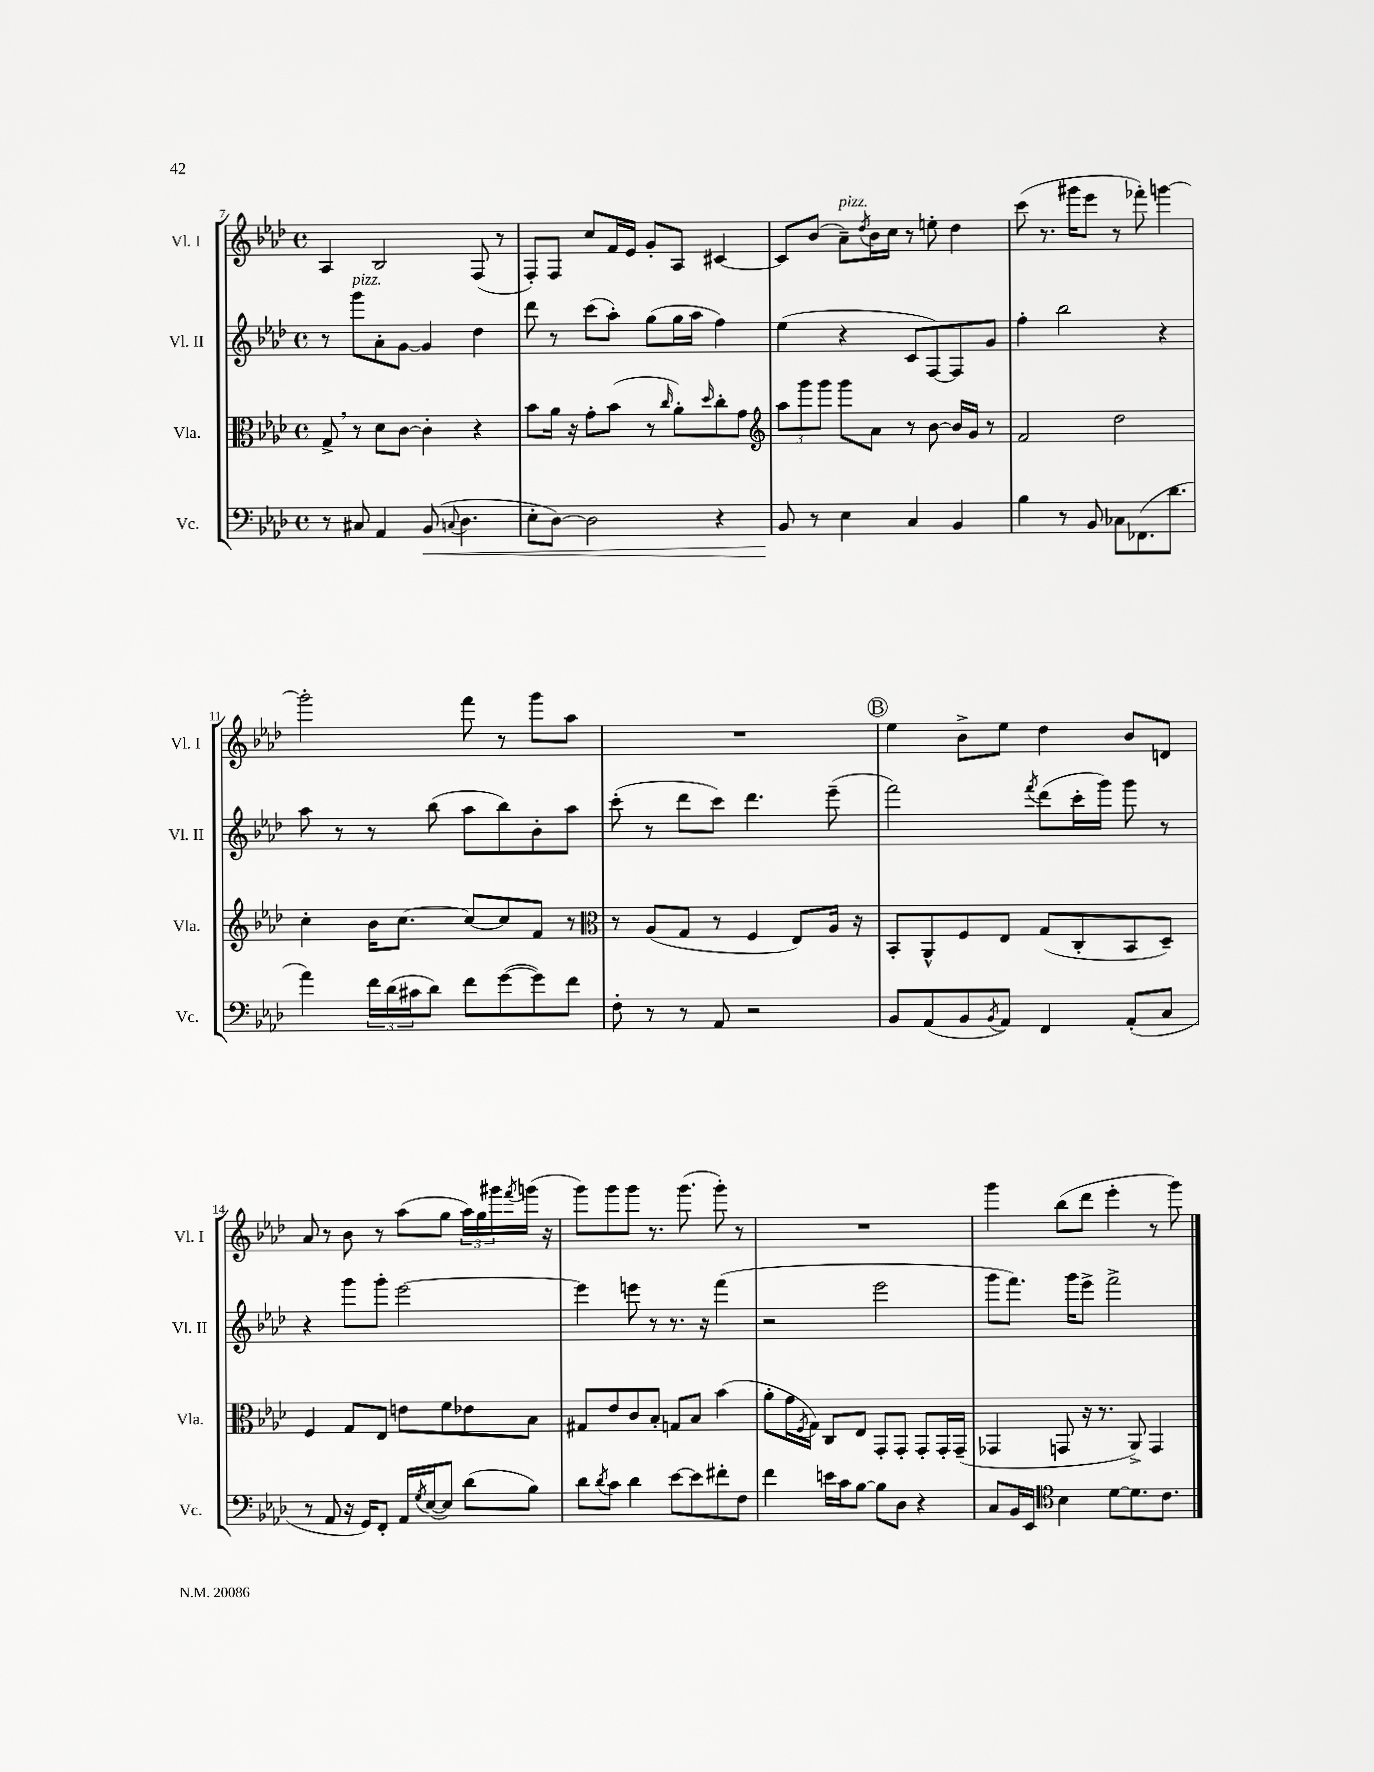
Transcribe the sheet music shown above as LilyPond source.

<<
\new StaffGroup <<
\new Staff = "s0" \with { instrumentName = "Vl. I" shortInstrumentName = "Vl. I" } {
    \clef treble \key aes \major \defaultTimeSignature \time 4/4
    aes4 bes2 f8( r8 |
    f8-.) f8 c''8 f'16 ees'16 g'8-. aes8 cis'4~ |
    cis'8 bes'8( aes'8--^\markup { \italic "pizz." }) \acciaccatura { des''8 } bes'16 c''16 r8 e''8-. des''4 |
    c'''8( r8. gis'''16 ees'''8 r8 fes'''8-.) g'''4~ |
    g'''2-. f'''8 r8 g'''8 aes''8 |
    R1 |
    \mark \markup { \circle "B" } ees''4 bes'8-> ees''8 des''4 bes'8 d'8 |
    aes'8 r8 bes'8 r8 aes''8( g''8 \tuplet 3/2 { aes''16) g''16 gis'''16 } \acciaccatura { f'''8 } g'''16( r16 |
    g'''8) g'''8 g'''8 r8. g'''8.( g'''8-.) r8 |
    R1 |
    g'''4 bes''8( des'''8 ees'''4-. r8 g'''8) \bar "|." |
}
\new Staff = "s1" \with { instrumentName = "Vl. II" shortInstrumentName = "Vl. II" } {
    \clef treble \key aes \major \defaultTimeSignature \time 4/4
    r8 g'''8^\markup { \italic "pizz." } aes'8-. g'8~ g'4 des''4 |
    des'''8 r8 c'''8( aes''8-.) g''8( g''16 aes''16 f''4) |
    ees''4( r4 c'8 f8~) f8 g'8 |
    f''4-. bes''2 r4 |
    aes''8 r8 r8 bes''8( aes''8 bes''8) bes'8-. aes''8 |
    c'''8-.( r8 des'''8 c'''8) des'''4. ees'''8--( |
    \mark \markup { \circle "B" } f'''2) \acciaccatura { f'''8 } des'''8( c'''16-. g'''16) g'''8 r8 |
    r4 g'''8 g'''8-. ees'''2~ |
    ees'''4 e'''8 r8 r8. r16 f'''4( |
    r2 ees'''2 |
    g'''8 f'''8.) g'''16 ees'''8-> f'''2-> \bar "|." |
}
\new Staff = "s2" \with { instrumentName = "Vla." shortInstrumentName = "Vla." } {
    \clef alto \key aes \major \defaultTimeSignature \time 4/4
    g8-> \breathe r8 des'8 c'8~ c'4-. r4 |
    bes'8 aes'16 r16 g'8-. bes'8( r8 \grace { c''16 } aes'8-.) \grace { des''16 } c''8-. g'8 |
    \clef treble \tuplet 3/2 { aes''8 g'''8 g'''8 } g'''8 aes'8 r8 bes'8~ bes'16 g'16 r8 |
    f'2 des''2 |
    c''4-. bes'16 c''8.~ c''8~ c''8 f'8 r8 |
    \clef alto r8 aes8( g8 r8 f4 ees8) aes16 r16 |
    \mark \markup { \circle "B" } bes,8-. aes,8-^ f8 ees8 g8( c8-. bes,8 des8--) |
    f4 g8 ees8 e'8 f'8 ees'8 bes8 |
    gis8 ees'8 c'8 bes8-. g8 bes8 bes'4( |
    aes'8-. g'16 \acciaccatura { f8 } g16) c8 ees8 g,8-. g,8-. g,8-. g,16-. g,16--( |
    ges,4 g,8 r16 r8. aes,8->) g,4 \bar "|." |
}
\new Staff = "s3" \with { instrumentName = "Vc." shortInstrumentName = "Vc." } {
    \clef bass \key aes \major \defaultTimeSignature \time 4/4
    r8 cis8 aes,4 bes,8\<( \appoggiatura { c8 } des4. |
    ees8-. des8~) des2 r4 |
    bes,8\! r8 ees4 c4 bes,4 |
    bes4 r8 bes,8 ces8 fes,8.( des'8. |
    aes'4) \tuplet 3/2 { f'16 des'16( cis'16 } des'8) f'8 g'8~( g'8) f'8 |
    f8-. r8 r8 aes,8 r2 |
    \mark \markup { \circle "B" } bes,8 aes,8( bes,8 \acciaccatura { bes,8 } aes,8) f,4 aes,8-.( c8 |
    r8 aes,8 r16 g,16) f,8-. aes,16 \acciaccatura { g8 } ees16~( ees8) des'8( bes8) |
    des'8 \acciaccatura { des'8 } c'8 des'4 ees'8~ ees'8 fis'8-. f8 |
    f'4 e'16 c'16 bes8~ bes8 des8 r4 |
    c8 bes,16 ees,16 \clef tenor bes4 des'8~ des'8. c'8. \bar "|." |
}
>>
>>
\layout { \context { \Score currentBarNumber = #7 } }
